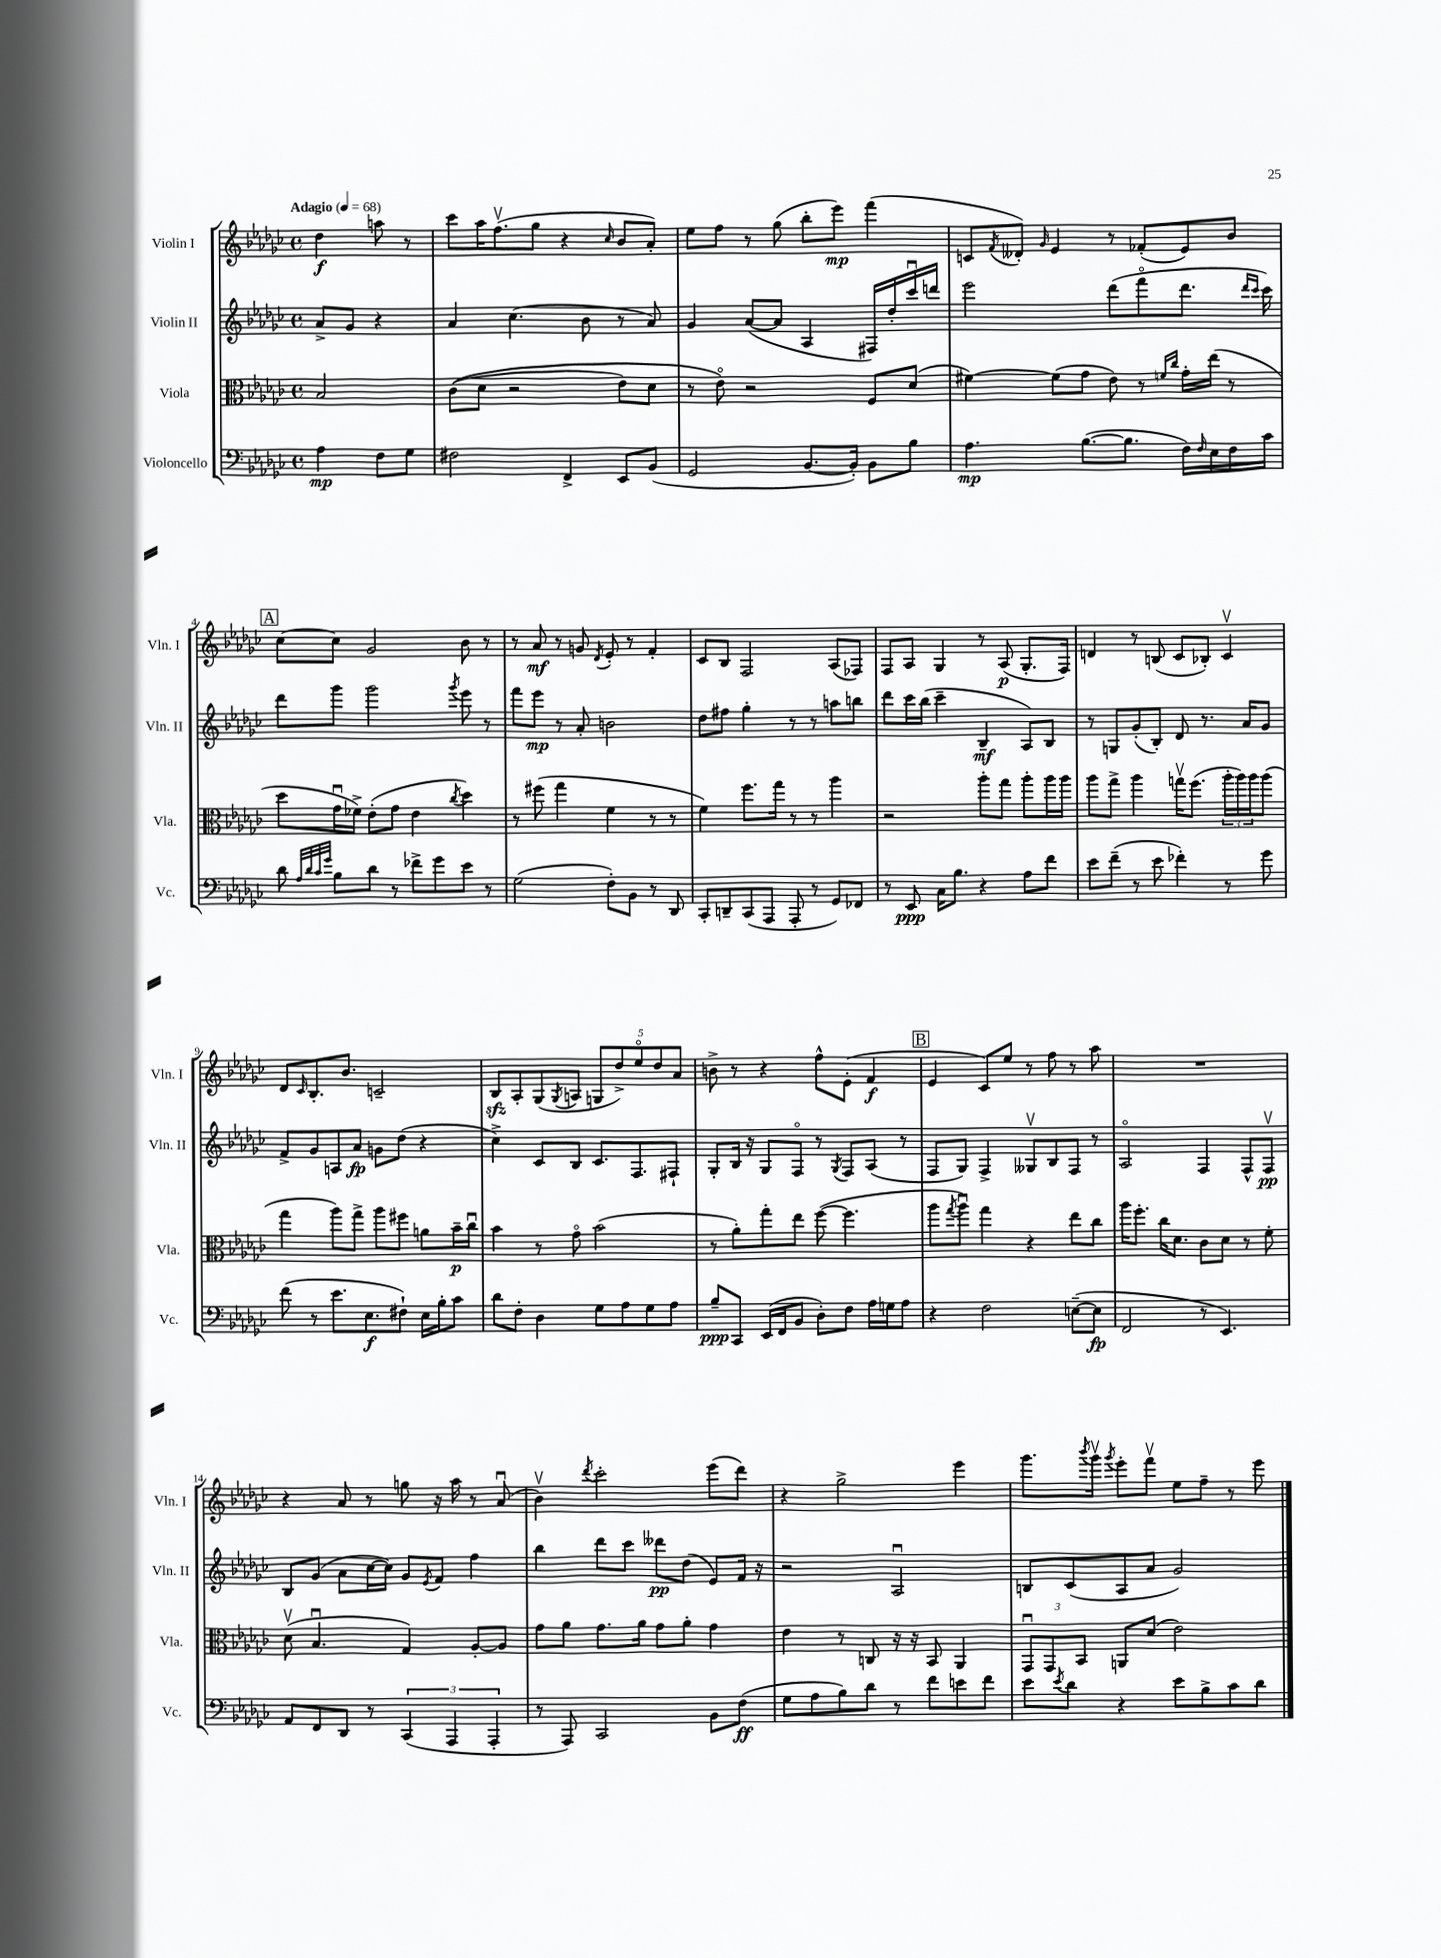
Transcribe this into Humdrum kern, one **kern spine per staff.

**kern	**kern	**kern	**kern
*staff4	*staff3	*staff2	*staff1
*clefF4	*clefC3	*clefG2	*clefG2
*k[b-e-a-d-g-c-]	*k[b-e-a-d-g-c-]	*k[b-e-a-d-g-c-]	*k[b-e-a-d-g-c-]
*M4/4	*M4/4	*M4/4	*M4/4
*met(c)	*met(c)	*met(c)	*met(c)
*MM68	*MM68	*MM68	*MM68
4A-	2B-	8a-^	4dd-
.	.	8g-	.
8F	.	4r	8aa
8G-	.	.	8r
=	=	=	=
2F#	&((8c-	4a-	8ccc-
.	8d-	.	16aa-
.	.	.	(8.ffv
.	2r	(4.cc-	.
.	.	.	8gg-
4FF^	.	.	4r
.	.	8b-	.
.	.	.	16qqcc-
8EE-	8e-)	8r	8b-
(8BB-	8d-	8a-)	8a-')
=	=	=	=
2GG-	8r	4g-	8ee-
.	8e-o&)	.	8ff
.	2r	([8a-	8r
.	.	8a-]	(8gg-
[8.BB-	.	4A-	8bb-'
.	.	.	8eee-)
16BB-'])	.	.	.
8BB-	8F	16F#)	(4fff
.	.	16dd-'	.
8B-	(8d-	16ccc-u	.
.	.	16ddd	.
=	=	=	=
4.A-	[4f#)	2eee-	8c
.	.	.	8qf
.	.	.	8d--')
.	.	.	16qqg-
.	(8f#]	.	4e-
([8.B-	8g-	.	.
.	8e-)	(8ddd-	8r
8.B-]	.	.	.
.	8r	8fffo	(8f-'
.	16qqf	.	.
.	16qqcc-	.	.
16F)	16g-'	8.ddd-	8e-)
16qqF	.	.	.
16E-	(16ee-	.	.
16F	8r	.	8b-
.	.	16qqddd-	.
.	.	16qqccc-	.
16c-	.	16ccc-)	.
=	=	=	=
8d-	8dd-	8ddd-	[8cc-
32qqA-	.	.	.
32qqd-	.	.	.
32qqc-	.	.	.
32qqg-	.	.	.
8B-	16g-u	8ggg-	8cc-]
.	16f-^)	.	.
8d-	(8e-'	2ggg-	2g-
8r	8g-	.	.
8f-^	4e-	.	.
8g-	.	.	.
.	8qcc-	8qggg-	.
8e-	4dd-)	8eee-	8b-
8r	.	8r	8r
=	=	=	=
(2G-	8r	8fff	8r
.	(8ff#	8eee-	8a-
.	4gg-	8r	8r
.	.	8a-'	8g
.	.	.	8qd-
8F')	4f	2b	8e-'
8BB-	.	.	8r
8r	8r	.	4f'
8DD-	8r	.	.
=	=	=	=
8CC-'	4f)	8dd-	8c-
8DD~	.	8ff#	8B-
(8CC-	8.ff	4gg-'	2F
8AAA-	.	.	.
.	16gg-	.	.
8AAA-'	8r	8r	.
8r	8r	8r	.
8GG-)	4aa-	8aa	(8A-
8FF-	.	8bb	8F-)
=	=	=	=
8r	2r	8ddd-	8F
8EE-	.	16ccc-	8A-
.	.	(16bb-	.
16C-	.	4ccc-~	4G-
8.B-	.	.	.
4r	8aa-'	4B-~	8r
.	8gg-	.	(8A-
8A-	8aa-'	8A-)	8.G-'
8f	16aa-	8B-	.
.	16aa-	.	16F)
=	=	=	=
8e-	8aa-	8r	4d
(8f~	8gg-^	8G	.
8r	4aa-	(8g-'	8r
8e-	.	8B-')	(8B
4f-')	16ggv	8d-	8c-
.	(8.ff	.	.
.	.	8.r	8B-')
8r	24aa-'	.	4c-v
.	24aa-)	.	.
.	.	16a-	.
.	24aa-	.	.
8g-	(8aa-	8g-	.
=	=	=	=
(8f	4gg-	8f^	8d-
.	.	.	16qqc-
8r	.	8g-	8.B-'
8.e-	8aa-)	8A	.
.	.	.	8.b-
.	8gg-^	8a-	.
8.E-	.	.	.
.	8aa-	8g	2c~
8F#`)	8ff#	(8dd-	.
16E-	8a	4r	.
16B-'	.	.	.
8c-	16b-~	.	.
.	16cc-u	.	.
=	=	=	=
8d-	4b-	4cc-^)	8B-
8F'	.	.	8A-'
4D-	8r	8c-	(8G-
.	.	.	8qG-
.	8g-o	8B-	8A
8G-	(2b-	8.c-	10G
.	.	.	10dd-^)
8A-	.	.	.
.	.	8.F	.
.	.	.	10ee-o
8G-	.	.	.
.	.	.	10dd-
8A-	.	8F#`	.
.	.	.	10a-
=	=	=	=
8B-~	8r	8G-'	8b^
8CC-	8a-')	16B-	8r
.	.	16r	.
(16EE-	8gg-'	8G-	4r
16FF	.	.	.
8BB-	8ee-	8Fo	.
8D-')	([8ff	8r	8ff^^
.	.	8qG-	.
8F	4.ff]	8F	(8e-'
16A-	.	(8A-	4f
16G	.	.	.
8A-	.	8r	.
=	=	=	=
4r	8aa-	8F	4e-
.	8qgg-	.	.
.	8aa-u)	8G-)	.
2F	4gg-	4F^	8c-)
.	.	.	8ee-
.	4r	8G--v	8r
.	.	8B-	8ff
([8E~	8ee-	8F	8r
8E]	8cc-	8r	8aa-
=	=	=	=
2FF	16aa-	2A-o	1r
.	8.ff'	.	.
.	16cc-	.	.
.	8.d-	.	.
8r	8c-	4F	.
4.EE-)	8d-	.	.
.	8r	8F^^	.
.	8f'	8Fv	.
=	=	=	=
8AA-	(8d-v	8B-	4r
8FF	4.B-u	(8g-	.
8DD-	.	8a-	8a-
8r	.	[16cc-	8r
.	.	16cc-])	.
(6CC-	4G-)	8g-	8gg
.	.	8qe-	.
.	.	8f	16r
6AAA-	.	.	.
.	.	.	16aa-
.	[8A-'	4ff	8r
6AAA-'	.	.	.
.	8A-]	.	(8a-u
=	=	=	=
8r	8g-	4bb-	4b-v)
8AAA-)	8a-	.	.
.	.	.	8qddd-
2CC-	8.g-	8ddd-	2ccc-'
.	.	8ccc-	.
.	16a-	.	.
.	8g-	8ddd--	.
.	8a-'	(8dd-	.
8BB-	4g-	8e-)	(8eee-
(8F	.	16f	8ddd-)
.	.	16r	.
=	=	=	=
8G-	4e-	2r	4r
8A-	.	.	.
8B-)	8r	.	2gg-^
8d-	8C	.	.
8r	16r	2A-u	.
.	16r	.	.
8f	8BB-	.	.
8e	4AA-	.	4eee-
8f	.	.	.
=	=	=	=
8e-	12GG-u	8B	8.ggg-
.	12GG-	.	.
8qe-	.	.	.
8d-	.	(8c-	.
.	12BB-	.	.
.	.	.	8qbbb-
.	.	.	16ggg-v
.	.	.	8qggg-
4r	8AA	8A-	8eee-'
.	(8d-	8a-	8fffv
8e-	2e-)	2g-)	8ee-
8B-^	.	.	8ff~
8c-	.	.	8r
8d-	.	.	8eee-
==	==	==	==
*-	*-	*-	*-
